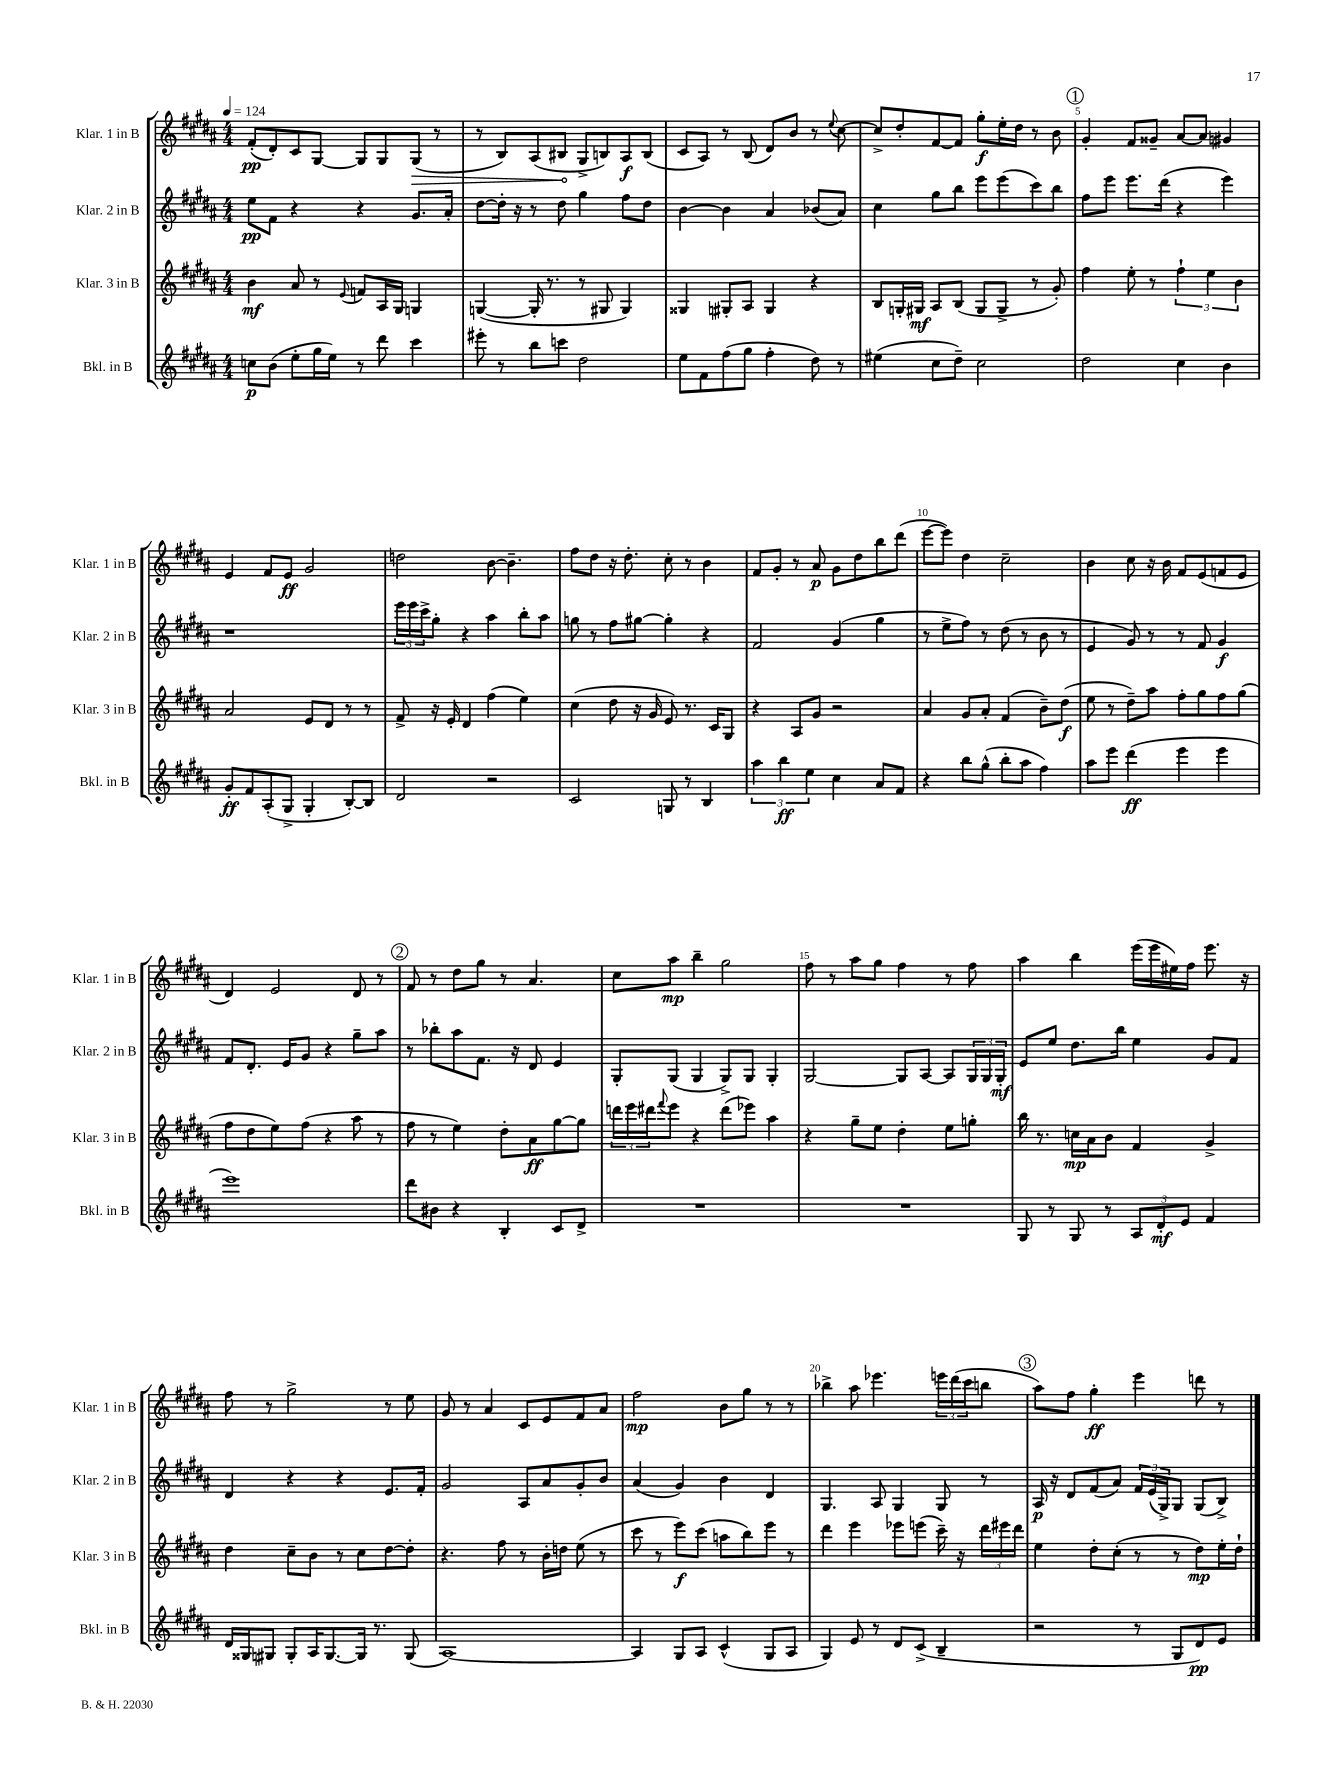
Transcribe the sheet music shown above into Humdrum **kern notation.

**kern	**dynam	**kern	**dynam	**kern	**dynam	**kern	**dynam
*part4	*part4	*part3	*part3	*part2	*part2	*part1	*part1
*staff4	*staff4	*staff3	*staff3	*staff2	*staff2	*staff1	*staff1
*I"Bkl. in B	*	*I"Klar. 3 in B	*	*I"Klar. 2 in B	*	*I"Klar. 1 in B	*
*I'Bkl. in B	*	*I'Klar. 3 in B	*	*I'Klar. 2 in B	*	*I'Klar. 1 in B	*
*clefG2	*	*clefG2	*	*clefG2	*	*clefG2	*
*k[f#c#g#d#a#]	*	*k[f#c#g#d#a#]	*	*k[f#c#g#d#a#]	*	*k[f#c#g#d#a#]	*
*M4/4	*	*M4/4	*	*M4/4	*	*M4/4	*
*MM124	*	*MM124	*	*MM124	*	*MM124	*
=1	=1	=1	=1	=1	=1	=1	=1
8ccn\L	p	4b\	mf	8ee\L	pp	(8f#'/L	pp
(8b\J	.	.	.	8f#\J	.	8d#'/)	.
8ee'\L	.	8a#/	.	4r	.	8c#/	.
16gg#\L	.	8r	.	.	.	[8G#/J	.
16ee\JJ)	.	.	.	.	.	.	.
.	.	8qqe/	.	.	.	.	.
8r	.	8fn/L	.	4r	.	8G#/L]	.
8ddd#\	.	16A#/L	.	.	.	8G#/	.
.	.	16G#/JJ	.	.	.	.	.
!	!	!	!	!	!	!	!LO:HP:b
4ccc#\	.	4Gn/	.	8.g#/L	.	(8G#/J	>
.	.	.	.	.	.	8r	.
.	.	.	.	16a#'/Jk	.	.	.
=2	=2	=2	=2	=2	=2	=2	=2
8eee#X'\	.	([4Gn/	.	[8dd#\L	.	8r	.
8r	.	.	.	16dd#'\Jk]	.	8B/L)	.
.	.	.	.	16r	.	.	.
8bb\L	.	16G'/]	.	8r	.	(8A#/	.
.	.	8.r	.	.	.	.	.
8cccn\J	.	.	.	8dd#\	.	8B#X/J	.
2dd#\	.	8r	.	4gg#\	.	8G#^/L	]
.	.	8G#X/	.	.	.	8Bn/)	.
.	.	4G#/)	.	8ff#\L	.	8A#/	f
.	.	.	.	8dd#\J	.	(8B/J	.
=3	=3	=3	=3	=3	=3	=3	=3
8ee\L	.	4G##X/	.	[4b\	.	8c#/L	.
8f#\	.	.	.	.	.	8A#/J)	.
(8ff#\	.	8G#X'/L	.	4b\]	.	8r	.
8gg#\J	.	8A#/J	.	.	.	(8B/	.
4ff#'\	.	4G#/	.	4a#/	.	8d#/L)	.
.	.	.	.	.	.	8b/J	.
8dd#\)	.	4r	.	(8b-X/L	.	8r	.
.	.	.	.	.	.	8qqee/	.
8r	.	.	.	8a#/J)	.	[8cc#\	.
=4	=4	=4	=4	=4	=4	=4	=4
(4ee#X\	.	8B/L	.	4cc#\	.	8cc#^/L]	.
.	.	16Gn'/L	.	.	.	8dd#'/	.
.	.	16G#X/JJ	mf	.	.	.	.
8cc#\L	.	8A#/L	.	8gg#\L	.	[8f#/	.
8dd#~\J)	.	(8B/J	.	8bb\J	.	8f#/J]	.
2cc#\	.	8G#/L	.	8eee\L	.	8gg#'\L	f
.	.	8G#^/J	.	(8eee\	.	16ee'\L	.
.	.	.	.	.	.	16dd#\JJ	.
.	.	8r	.	8ccc#\)	.	8r	.
.	.	8g#'/)	.	8bb\J	.	8b\	.
!!LO:REH:place=s1:t=1
=5	=5	=5	=5	=5	=5	=5	=5
2dd#\	.	4ff#\	.	8ff#\L	.	4g#'/	.
.	.	.	.	8eee\J	.	.	.
.	.	8ee'\	.	8.eee\L	.	8f#/L	.
.	.	8r	.	.	.	8g##X~/J	.
.	.	.	.	(16ddd#\Jk	.	.	.
4cc#\	.	6ff#`\	.	4r	.	[8a#/L	.
.	.	.	.	.	.	8a#/J]	.
.	.	6ee\	.	.	.	.	.
4b\	.	.	.	4eee\)	.	4g#X/	.
.	.	6b\	.	.	.	.	.
!!LO:LB:g=z
=6	=6	=6	=6	=6	=6	=6	=6
8g#'/L	ff	2a#/	.	1r	.	4e/	.
8f#/	.	.	.	.	.	.	.
(8A#'/	.	.	.	.	.	8f#/L	.
8G#^/J	.	.	.	.	.	8e/J	ff
4G#'/	.	8e/L	.	.	.	2g#/	.
.	.	8d#/J	.	.	.	.	.
[8B'/L)	.	8r	.	.	.	.	.
8B/J]	.	8r	.	.	.	.	.
=7	=7	=7	=7	=7	=7	=7	=7
2d#/	.	8f#^/	.	24eee\LL	.	2ddn\	.
.	.	.	.	24eee\	.	.	.
.	.	.	.	24ccc#^\J	.	.	.
.	.	16r	.	8gg#'\J	.	.	.
.	.	16e'/	.	.	.	.	.
.	.	4d#/	.	4r	.	.	.
2r	.	(4ff#\	.	4aa#\	.	[8b\	.
.	.	.	.	.	.	4.b~\]	.
.	.	4ee\)	.	8bb'\L	.	.	.
.	.	.	.	8aa#\J	.	.	.
=8	=8	=8	=8	=8	=8	=8	=8
2c#/	.	(4cc#\	.	8ggn\	.	8ff#\L	.
.	.	.	.	8r	.	8dd#\J	.
.	.	8dd#\	.	8ff#\L	.	16r	.
.	.	.	.	.	.	8.dd#'\	.
.	.	16r	.	[8gg#X\J	.	.	.
.	.	16g#/	.	.	.	.	.
8Gn/	.	8e/)	.	4gg#'\]	.	8cc#'\	.
8r	.	8.r	.	.	.	8r	.
4B/	.	.	.	4r	.	4b\	.
.	.	16c#/KL	.	.	.	.	.
.	.	8G#/J	.	.	.	.	.
=9	=9	=9	=9	=9	=9	=9	=9
6aa#\	.	4r	.	2f#/	.	8f#/L	.
.	.	.	.	.	.	8g#'/J	.
6bb\	ff	.	.	.	.	.	.
.	.	8A#/L	.	.	.	8r	.
6ee\	.	.	.	.	.	.	.
.	.	8g#/J	.	.	.	8a#/	p
4cc#\	.	2r	.	(4g#/	.	8g#\L	.
.	.	.	.	.	.	8dd#\	.
8a#/L	.	.	.	4gg#\	.	8bb\	.
8f#/J	.	.	.	.	.	(8ddd#\J	.
=10	=10	=10	=10	=10	=10	=10	=10
4r	.	4a#/	.	8r	.	[8eee\L	.
.	.	.	.	8ee^\L	.	8eee\J])	.
8bb\L	.	8g#/L	.	8ff#\J)	.	4dd#\	.
(8gg#^^\J	.	8a#'/J	.	8r	.	.	.
8bb'\L	.	(4f#/	.	(8dd#\	.	2cc#~\	.
8aa#\J	.	.	.	8r	.	.	.
4ff#\)	.	8b~\L)	.	8b\	.	.	.
.	.	(8dd#\J	f	8r	.	.	.
=11	=11	=11	=11	=11	=11	=11	=11
8aa#\L	.	8ee\	.	4e/	.	4b\	.
8eee\J	.	8r	.	.	.	.	.
(4ddd#\	ff	8dd#~\L)	.	8g#/)	.	8cc#\	.
.	.	8aa#\J	.	8r	.	16r	.
.	.	.	.	.	.	16b\	.
4eee\	.	8ff#'\L	.	8r	.	8f#/L	.
.	.	8gg#\	.	8f#/	.	(8e/	.
4eee\	.	8ff#\	.	4g#/	f	8fn/	.
.	.	(8gg#\J	.	.	.	8e/J	.
!!LO:LB:g=z
=12	=12	=12	=12	=12	=12	=12	=12
1eee)	.	8ff#\L	.	8f#/L	.	4d#/)	.
.	.	8dd#\	.	8.d#'/J	.	.	.
.	.	8ee\)	.	.	.	2e/	.
.	.	.	.	16e/KL	.	.	.
.	.	(8ff#\J	.	8g#/J	.	.	.
.	.	4r	.	4r	.	.	.
.	.	8aa#\	.	8gg#~\L	.	8d#/	.
.	.	8r	.	8aa#\J	.	8r	.
!!LO:REH:place=s1:t=2
=13	=13	=13	=13	=13	=13	=13	=13
8ddd#\L	.	8ff#\	.	8r	.	8f#/	.
8b#X\J	.	8r	.	8bb-X'\L	.	8r	.
4r	.	4ee\)	.	8aa#\	.	8dd#\L	.
.	.	.	.	8.f#\J	.	8gg#\J	.
4B'/	.	8dd#'\L	.	.	.	8r	.
.	.	.	.	16r	.	.	.
.	.	8a#\	ff	8d#/	.	4.a#/	.
8c#/L	.	[8gg#\	.	4e/	.	.	.
8d#^/J	.	8gg#\J]	.	.	.	.	.
=14	=14	=14	=14	=14	=14	=14	=14
1r	.	24dddn\LL	.	8G#'/L	.	8cc#\L	.
.	.	24eee\	.	.	.	.	.
.	.	24ddd#X\J	.	.	.	.	.
.	.	8qqfff#/	.	.	.	.	.
.	.	8eee\J	.	(8G#/J	.	8aa#\J	mp
.	.	4r	.	4G#/	.	4bb~\	.
.	.	(8ddd#\L	.	8G#^/L)	.	2gg#\	.
.	.	8eee-X\J)	.	8G#/J	.	.	.
.	.	4aa#\	.	4G#'/	.	.	.
=15	=15	=15	=15	=15	=15	=15	=15
1r	.	4r	.	[2G#/	.	8ff#\	.
.	.	.	.	.	.	8r	.
.	.	8gg#~\L	.	.	.	8aa#\L	.
.	.	8ee\J	.	.	.	8gg#\J	.
.	.	4dd#'\	.	8G#/L]	.	4ff#\	.
.	.	.	.	[8A#/J	.	.	.
.	.	8ee\L	.	8A#/L]	.	8r	.
.	.	8ggn'\J	.	24G#/L	.	8ff#\	.
.	.	.	.	24G#/	.	.	.
.	.	.	.	24G#'/JJ	mf	.	.
=16	=16	=16	=16	=16	=16	=16	=16
8G#/	.	16bb\	.	8e/L	.	4aa#\	.
.	.	8.r	.	.	.	.	.
8r	.	.	.	8ee/J	.	.	.
8G#/	.	16ccn\LL	mp	8.dd#\L	.	4bb\	.
.	.	16a#\J	.	.	.	.	.
8r	.	8b\J	.	.	.	.	.
.	.	.	.	16bb\Jk	.	.	.
12A#/L	.	4f#/	.	4ee\	.	(16eee\LL	.
.	.	.	.	.	.	16eee\	.
12d#'/	mf	.	.	.	.	.	.
.	.	.	.	.	.	16ee#X\)	.
12e/J	.	.	.	.	.	.	.
.	.	.	.	.	.	16ff#\JJ	.
4f#/	.	4g#^/	.	8g#/L	.	8.eee\	.
.	.	.	.	8f#/J	.	.	.
.	.	.	.	.	.	16r	.
!!LO:LB:g=z
=17	=17	=17	=17	=17	=17	=17	=17
16d#/LL	.	4dd#\	.	4d#/	.	8ff#\	.
16G##X/J	.	.	.	.	.	.	.
8G#X/J	.	.	.	.	.	8r	.
8G#'/L	.	8cc#~\L	.	4r	.	2gg#^\	.
16A#/K	.	8b\J	.	.	.	.	.
[8.G#/	.	.	.	.	.	.	.
.	.	8r	.	4r	.	.	.
16G#/Jk]	.	8cc#\L	.	.	.	.	.
8.r	.	.	.	.	.	.	.
.	.	[8dd#\	.	8.e/L	.	8r	.
(8G#/	.	8dd#'\J]	.	.	.	8ee\	.
.	.	.	.	16f#'/Jk	.	.	.
=18	=18	=18	=18	=18	=18	=18	=18
[1A#)	.	4.r	.	2g#/	.	8g#/	.
.	.	.	.	.	.	8r	.
.	.	.	.	.	.	4a#/	.
.	.	8ff#\	.	.	.	.	.
.	.	8r	.	8A#/L	.	8c#/L	.
.	.	16b'\LL	.	8a#/	.	8e/	.
.	.	16ddn\JJ	.	.	.	.	.
.	.	(8ee\	.	8g#'/	.	8f#/	.
.	.	8r	.	8b/J	.	8a#/J	.
=19	=19	=19	=19	=19	=19	=19	=19
4A#/]	.	8ccc#\	.	(4a#/	.	2ff#\	mp
.	.	8r	.	.	.	.	.
8G#/L	.	8eee\L)	f	4g#/)	.	.	.
8A#/J	.	(8ccc#\J	.	.	.	.	.
(4c#^^/	.	8aan\L	.	4b\	.	8b\L	.
.	.	8bb\)	.	.	.	8gg#\J	.
8G#/L	.	8eee\J	.	4d#/	.	8r	.
8A#/J	.	8r	.	.	.	8r	.
=20	=20	=20	=20	=20	=20	=20	=20
4G#/)	.	4ddd#\	.	4.G#/	.	4bb-X^\	.
8e/	.	4eee\	.	.	.	8aa#\	.
8r	.	.	.	8A#/	.	4.eee-X\	.
8d#/L	.	8eee-X\L	.	4G#/	.	.	.
(8c#^/J	.	(8eeen\J	.	.	.	.	.
4B~/	.	16ccc#~\)	.	8G#/	.	24eeen\LL	.
.	.	.	.	.	.	(24ddd#\	.
.	.	16r	.	.	.	.	.
.	.	.	.	.	.	24ccc#\J	.
.	.	24ddd#\LL	.	8r	.	8bbn\J	.
.	.	24eee#X\	.	.	.	.	.
.	.	24ddd#\JJ	.	.	.	.	.
!!LO:REH:place=s1:t=3
=21	=21	=21	=21	=21	=21	=21	=21
2r	.	4ee\	.	16A#/	p	8aa#\L)	.
.	.	.	.	16r	.	.	.
.	.	.	.	8d#/L	.	8ff#\J	.
.	.	8dd#'\L	.	(8f#/	.	4gg#'\	ff
.	.	(8cc#'\J	.	8a#/J)	.	.	.
8r	.	8r	.	24f#/LL	.	4eee\	.
.	.	.	.	(24e/	.	.	.
.	.	.	.	24G#^/J)	.	.	.
8G#/L	.	8r	.	8G#/J	.	.	.
8d#/)	pp	8dd#\L)	mp	(8G#/L	.	8dddn\	.
8e/J	.	16ee'\L	.	8B^/J)	.	8r	.
.	.	16dd#`\JJ	.	.	.	.	.
==	==	==	==	==	==	==	==
*-	*-	*-	*-	*-	*-	*-	*-
